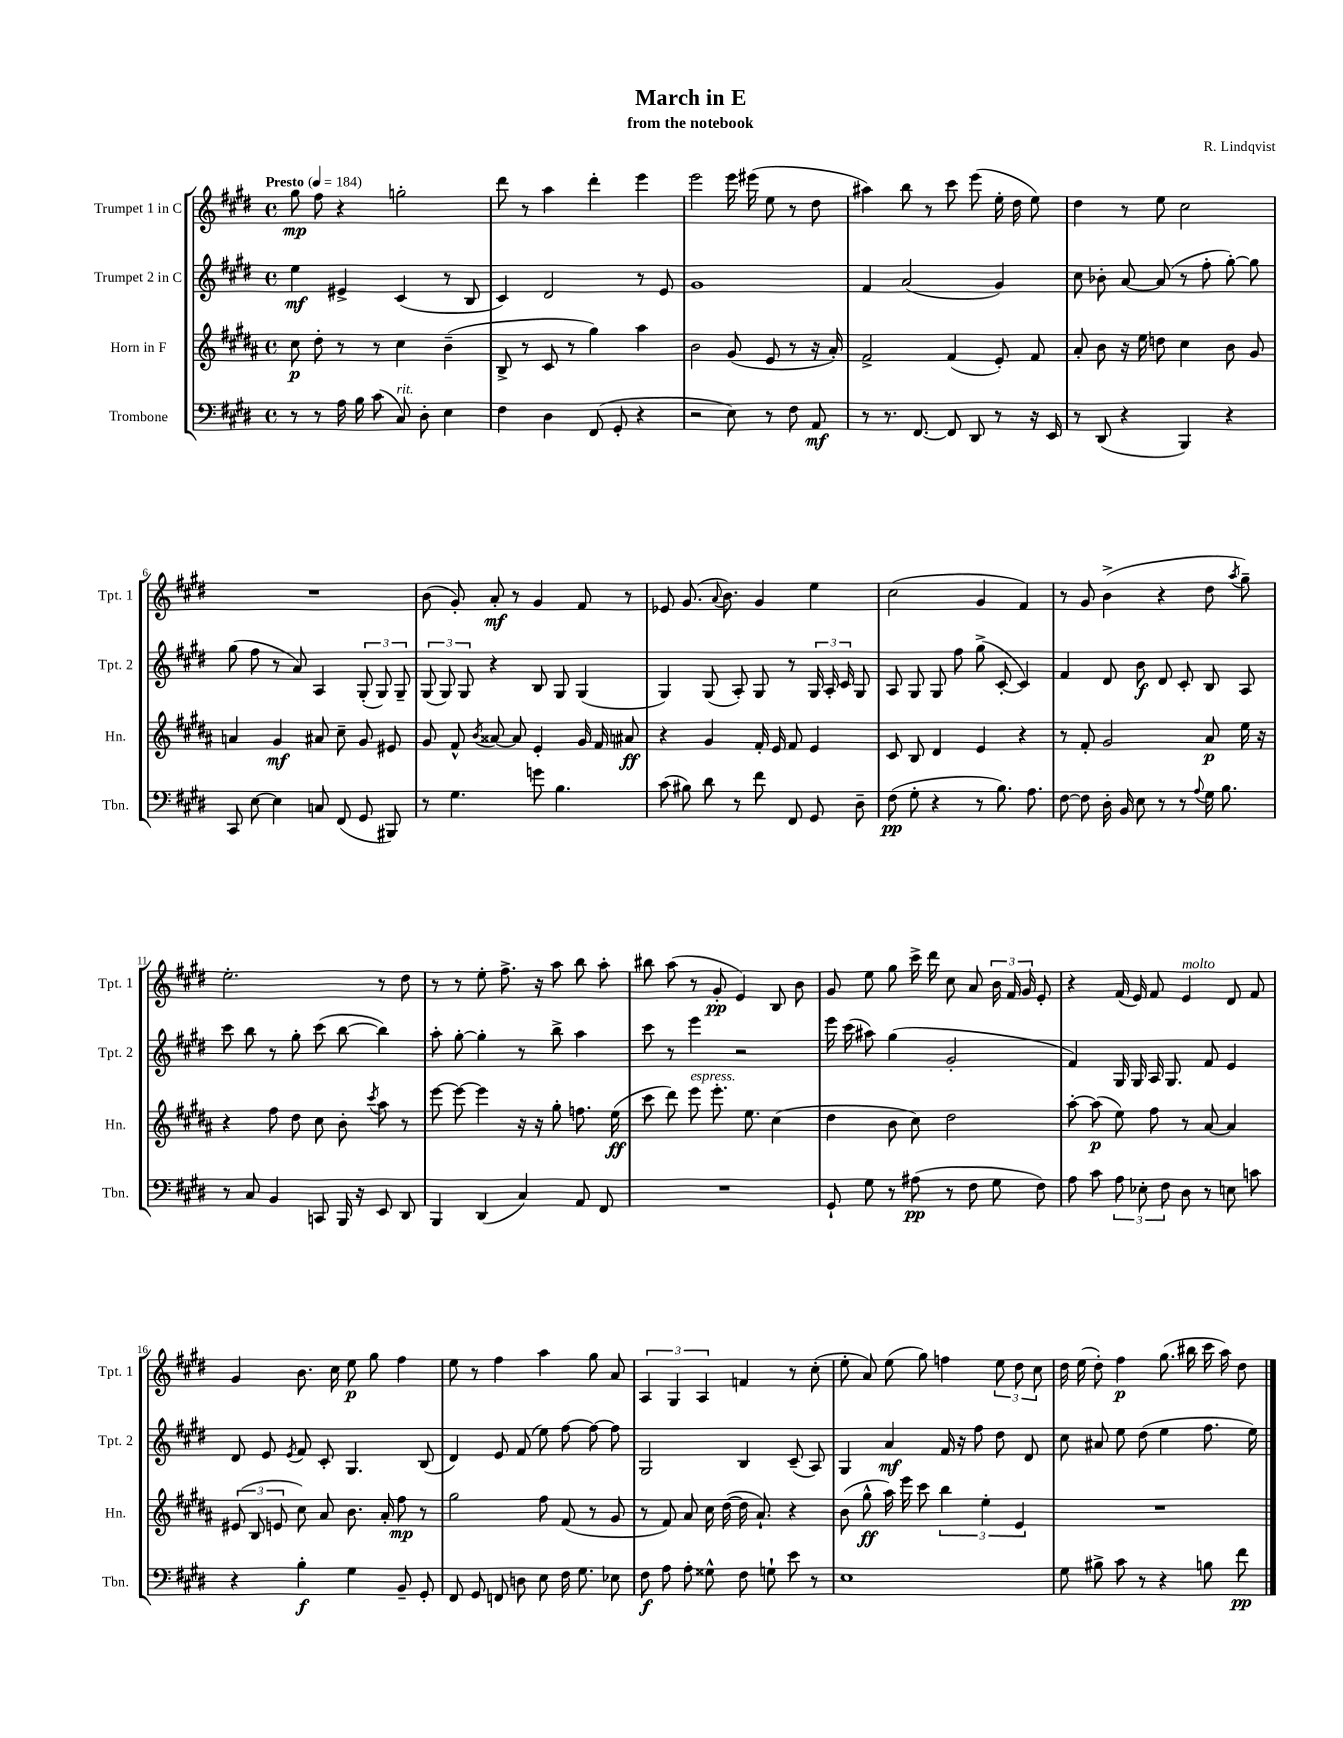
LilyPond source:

\header { title = "March in E" composer = "R. Lindqvist" subtitle = "from the notebook" }
<<
\new StaffGroup <<
\new Staff = "s0" \with { instrumentName = "Trumpet 1 in C" shortInstrumentName = "Tpt. 1" } {
    \clef treble \key e \major \defaultTimeSignature \time 4/4 \tempo "Presto" 4 = 184
    \autoBeamOff gis''8\mp fis''8 r4 g''2-. |
    dis'''8 r8 a''4 dis'''4-. e'''4 |
    e'''2 e'''16 eis'''16( e''8 r8 dis''8 |
    ais''4) b''8 r8 cis'''8 e'''8( e''16-. dis''16 e''8) |
    dis''4 r8 e''8 cis''2 |
    R1 |
    b'8( gis'8-.) a'8-.\mf r8 gis'4 fis'8 r8 |
    ees'8 gis'8.( \appoggiatura { a'8 } b'8.) gis'4 e''4 |
    cis''2( gis'4 fis'4) |
    r8 gis'8 b'4->( r4 dis''8 \acciaccatura { a''8 } gis''8--) |
    e''2.-. r8 dis''8 |
    r8 r8 e''8-. fis''8.-> r16 a''8 b''8 a''8-. |
    bis''8 a''8( r8 gis'8-.\pp e'4) b8 b'8 |
    gis'8 e''8 gis''8 cis'''16-> dis'''16 cis''8 a'8 \tuplet 3/2 { b'16 fis'16 gis'16 } e'8-. |
    r4 fis'16( e'16) fis'8 e'4^\markup { \italic "molto" } dis'8 fis'8 |
    gis'4 b'8. cis''16 e''8\p gis''8 fis''4 |
    e''8 r8 fis''4 a''4 gis''8 a'8 |
    \tuplet 3/2 { a4 gis4 a4 } f'4 r8 cis''8-.( |
    e''8-. a'8) e''8( gis''8) f''4 \tuplet 3/2 { e''8 dis''8 cis''8 } |
    dis''16 e''16( dis''8-.) fis''4\p gis''8.( bis''16 cis'''16 a''16) dis''8 \bar "|." |
}
\new Staff = "s1" \with { instrumentName = "Trumpet 2 in C" shortInstrumentName = "Tpt. 2" } {
    \clef treble \key e \major \defaultTimeSignature \time 4/4
    \autoBeamOff e''4\mf eis'4-> cis'4( r8 b8 |
    cis'4) dis'2 r8 e'8 |
    gis'1 |
    fis'4 a'2( gis'4) |
    cis''8 bes'8-. a'8~ a'8( r8 fis''8-. gis''8~-.) gis''8 |
    gis''8( fis''8 r8 a'8) a4 \tuplet 3/2 { gis8-.( gis8) gis8-- } |
    \tuplet 3/2 { gis8( gis8) gis8 } r4 b8 gis8 gis4( |
    gis4) gis8( a8-.) gis8 r8 \tuplet 3/2 { gis16 a16-. cis'16 } gis8 |
    a8 gis8 gis8 fis''8 gis''8->( cis'8~-. cis'4) |
    fis'4 dis'8 b'8\f dis'8 cis'8-. b8 a8 |
    cis'''8 b''8 r8 gis''8-. cis'''8( b''8~ b''4) |
    a''8-. gis''8~-. gis''4-. r8 b''8-> a''4 |
    cis'''8 r8 e'''4 r2 |
    e'''16 cis'''16( ais''8) gis''4( gis'2-. |
    fis'4) gis16 gis16 a16 gis8. fis'8 e'4 |
    dis'8 e'8 \acciaccatura { e'8 } fis'8 cis'8-. gis4. b8( |
    dis'4) e'8 fis'8( e''8) fis''8~ fis''8~ fis''8 |
    gis2 b4 cis'8--( a8) |
    gis4 a'4\mf fis'16 r16 fis''8 dis''8 dis'8 |
    cis''8 ais'8 e''8 dis''8( e''4 fis''8. e''16) \bar "|." |
}
\new Staff = "s2" \with { instrumentName = "Horn in F" shortInstrumentName = "Hn." } {
    \clef treble \key b \major \defaultTimeSignature \time 4/4
    \autoBeamOff cis''8\p dis''8-. r8 r8 cis''4 b'4--( |
    b8-> r8 cis'8 r8 gis''4) ais''4 |
    b'2 gis'8( e'8 r8 r16 ais'16-.) |
    fis'2-> fis'4( e'8-.) fis'8 |
    ais'8-. b'8 r16 e''16 d''8 cis''4 b'8 gis'8 |
    a'4 gis'4\mf ais'8 cis''8-- gis'8 eis'8 |
    gis'8 fis'8-^ \acciaccatura { b'8 } aisis'8~ aisis'8 e'4-. gis'16 fis'16 ais'8\ff |
    r4 gis'4 fis'16-. e'16 fis'8 e'4 |
    cis'8 b8 dis'4 e'4 r4 |
    r8 fis'8-. gis'2 ais'8\p e''16 r16 |
    r4 fis''8 dis''8 cis''8 b'8-. \acciaccatura { cis'''8 } ais''8 r8 |
    e'''8~ e'''8~ e'''4 r16 r16 gis''8-. f''8. e''16\ff( |
    cis'''8 dis'''8) e'''8^\markup { \italic "espress." } e'''8.-. e''8. cis''4( |
    dis''4 b'8 cis''8) dis''2 |
    ais''8~-. ais''8\p( e''8) fis''8 r8 ais'8~ ais'4 |
    \tuplet 3/2 { eis'8( b8 e'8 } cis''8) ais'8 b'8. ais'16-. fis''8\mp r8 |
    gis''2 fis''8 fis'8( r8 gis'8 |
    r8 fis'8) ais'8 cis''16 dis''16~( dis''16 ais'8.-!) r4 |
    b'8( gis''8-^\ff ais''16) e'''16 cis'''8 \tuplet 3/2 { b''4 e''4-. e'4 } |
    R1 \bar "|." |
}
\new Staff = "s3" \with { instrumentName = "Trombone" shortInstrumentName = "Tbn." } {
    \clef bass \key e \major \defaultTimeSignature \time 4/4
    \autoBeamOff r8 r8 a16 b16 cis'8( cis8^\markup { \italic "rit." }) dis8-. e4 |
    fis4 dis4 fis,8( gis,8-. r4 |
    r2 e8) r8 fis8 a,8\mf |
    r8 r8. fis,8.~ fis,8 dis,8 r8 r16 e,16 |
    r8 dis,8( r4 b,,4) r4 |
    cis,8 e8~ e4 c8 fis,8( gis,8 bis,,8) |
    r8 gis4. g'8 b4. |
    cis'8( bis8) dis'8 r8 fis'8 fis,8 gis,8 dis8-- |
    fis8\pp( gis8-. r4 r8 b8.) a8. |
    fis8~ fis8 dis16-. b,16 e8 r8 r8 \appoggiatura { a8 } gis16 b8. |
    r8 cis8 b,4 c,8 b,,16 r16 e,8 dis,8 |
    b,,4 dis,4( cis4) a,8 fis,8 |
    R1 |
    gis,8-! gis8 r8 ais8\pp( r8 fis8 gis8 fis8) |
    a8 cis'8 \tuplet 3/2 { a8 ees8-. fis8 } dis8 r8 e8 c'8 |
    r4 b4-.\f gis4 b,8-- gis,8-. |
    fis,8 gis,8 f,8 d8 e8 fis16 gis8. ees8 |
    fis8\f a8 a8-. gisis8-^ fis8 g8-! e'8 r8 |
    e1 |
    gis8 bis8-> cis'8 r8 r4 b8 fis'8\pp \bar "|." |
}
>>
>>
